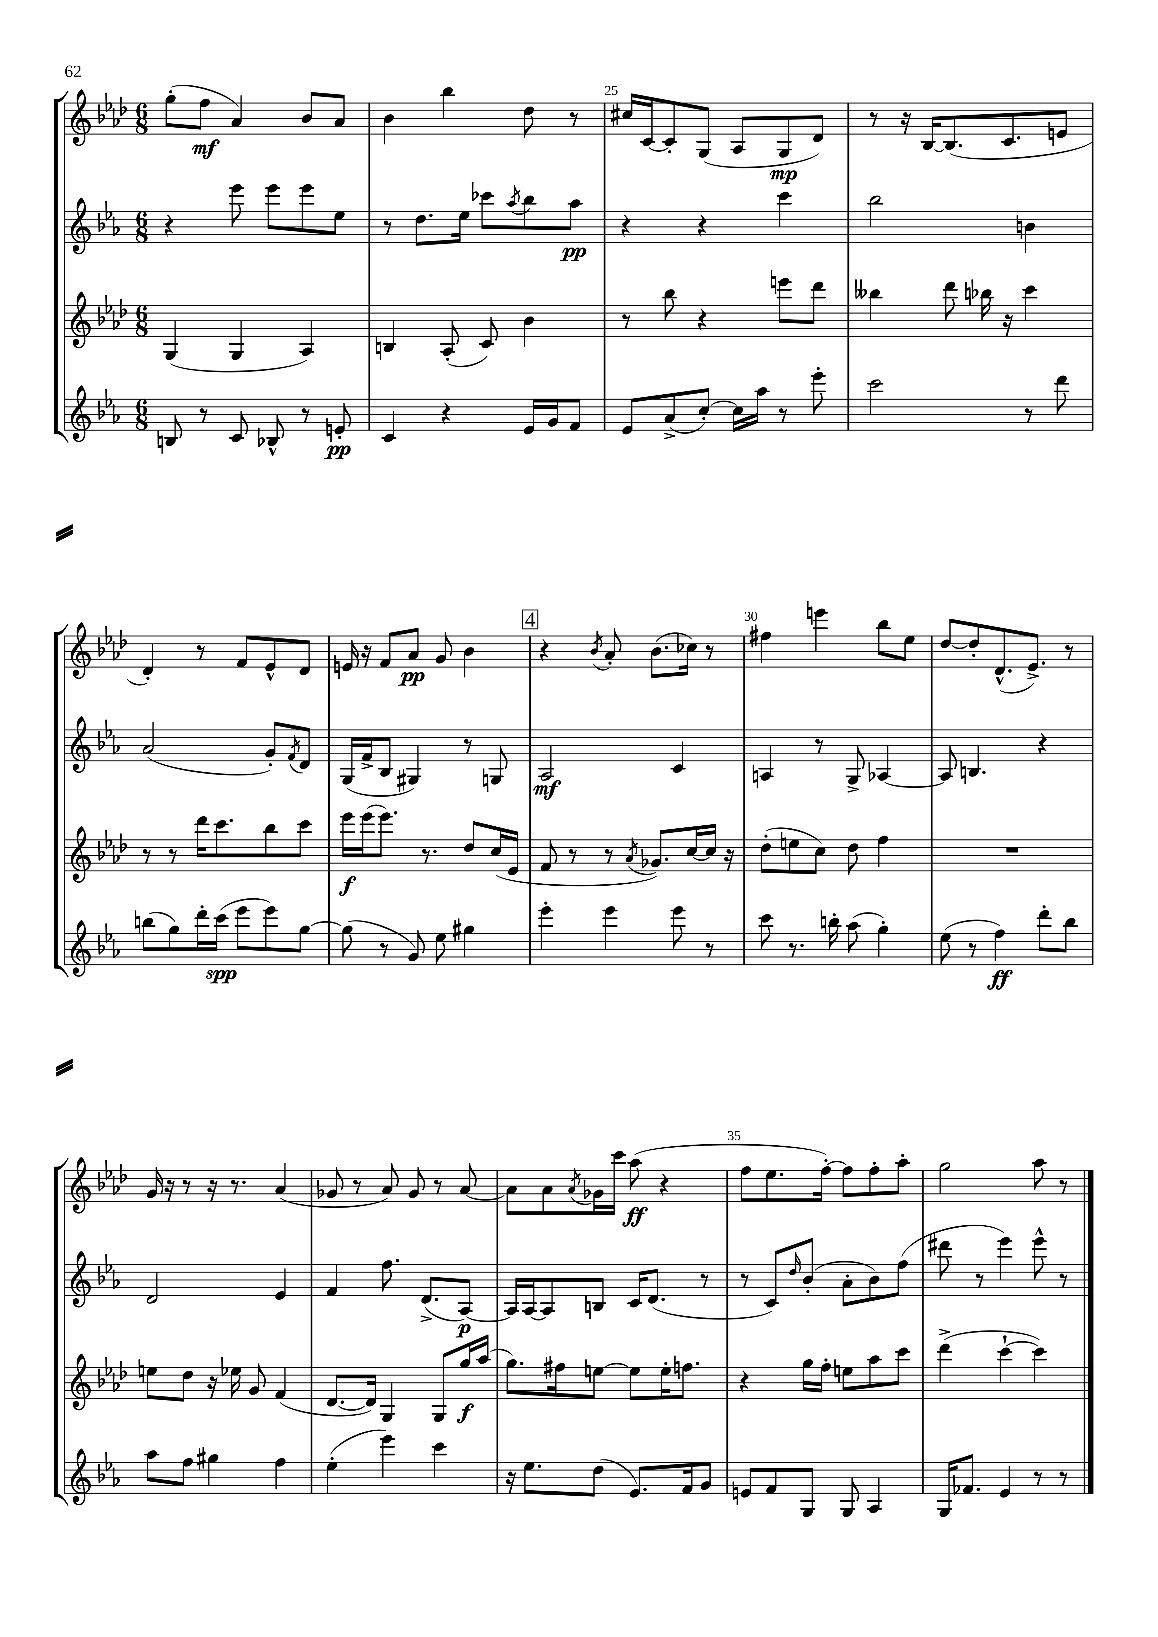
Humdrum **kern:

**kern	**kern	**kern	**kern
*staff4	*staff3	*staff2	*staff1
*clefG2	*clefG2	*clefG2	*clefG2
*k[b-e-a-]	*k[b-e-a-d-]	*k[b-e-a-]	*k[b-e-a-d-]
*M6/8	*M6/8	*M6/8	*M6/8
8B/	(4G/	4r	(8gg'\L
8r	.	.	8ff\J
8c/	4G/	8eee-\	4a-/)
8B-^^/	.	8eee-\L	.
8r	4A-/)	8eee-\	8b-/L
8e'/	.	8ee-\J	8a-/J
=	=	=	=
4c/	4B/	8r	4b-\
.	.	8.dd\L	.
4r	(8A-'/	.	4bb-\
.	.	16ee-\Jk	.
.	8c/)	8ccc-\L	.
.	.	8qaa-/	.
16e-/LL	4b-\	8bb-\	8dd-\
16g/J	.	.	.
8f/J	.	8aa-\J	8r
=	=	=	=
8e-/L	8r	4r	16cc#/LL
.	.	.	[16c/J
(8a-^/	8bb-\	.	8c'/]
[8cc'/J)	4r	4r	(8G/J
16cc\]LL	.	.	8A-/L
16aa-\JJ	.	.	.
8r	8eee\L	4ccc\	8G/
8eee-'\	8ddd-\J	.	8d-/J)
=	=	=	=
2ccc\	4bb--\	2bb-\	8r
.	.	.	16r
.	.	.	[16B-/LK
.	8ddd-\	.	(8.B-/]
.	16bb-\	.	.
.	16r	.	8.c/
8r	4ccc\	4b\	.
8ddd\	.	.	8e/J
=	=	=	=
(8bb\L	8r	(2a-/	4d-'/)
8gg\)	8r	.	.
16ddd'\L	16ddd-\LK	.	8r
(16ccc\JJ	8.ccc\	.	.
8eee-\L	.	.	8f/L
8eee-\)	8bb-\	8g'/L)	8e-^^/
.	.	8qf/	.
[8gg\J	8ccc\J	8d/J	8d-/J
=	=	=	=
(8gg\]	16eee-\LL	(16G/LL	16e/
.	(16eee-\J	16f^/J	16r
8r	8.eee-\J)	8B-/J	8f/L
8g/)	.	4G#/)	8a-/J
.	8.r	.	.
8ee-\	.	.	8g/
4gg#\	8dd-/L	8r	4b-\
.	(16cc/L	8G/	.
.	16e-/JJ	.	.
=	=	=	=
4eee-'\	8f/	2A-/	4r
.	8r	.	.
.	.	.	8qb-/
4eee-\	8r	.	8a-'/
.	8qa-/	.	.
.	8.g-/L)	.	(8.b-\L
8eee-\	.	4c/	.
.	[16cc/L	.	16cc-\Jk)
8r	16cc/]JJ	.	8r
.	16r	.	.
=	=	=	=
8ccc\	(8dd-'\L	4A/	4ff#\
8.r	8ee\	.	.
.	8cc\J)	8r	4eee\
16bb'\	.	.	.
(8aa-\	8dd-\	8G^/	.
4gg'\)	4ff\	[4A-/	8bb-\L
.	.	.	8ee-\J
=	=	=	=
(8ee-\	2.r	8A-/]	[8dd-/L
8r	.	4.B/	8dd-'/]
4ff\)	.	.	(8.d-^^/
.	.	.	8.e-^/J)
8ddd'\L	.	4r	.
8bb-\J	.	.	8r
=	=	=	=
8aa-\L	8ee\L	2d/	16g/
.	.	.	16r
8ff\J	8dd-\J	.	8r
4gg#\	16r	.	16r
.	16ee-\	.	8.r
.	8g/	.	.
4ff\	(4f/	4e-/	(4a-/
=	=	=	=
(4ee-'\	[8.d-/L	4f/	8g-/
.	.	.	8r
.	16d-/]Jk)	.	.
4eee-\)	4G/	8.ff\	8a-/)
.	.	.	8g-/
.	.	(8.d^/L	.
4ccc\	8G/L	.	8r
.	16gg/L	[8A-/J)	[8a-/
.	(16aa-/JJ	.	.
=	=	=	=
16r	8.gg\L)	16A-/]LL	8a-\]L
8.ee-\L	.	[16A-/J	.
.	.	8A-/]	8a-\
.	16ff#\k	.	.
.	.	.	8qa-/
(8dd\J	[8ee\J	8B/J	16g-\L
.	.	.	16ccc\JJ
8.e-/L)	8ee\]L	16c/LK	(8aa-\
.	.	(8.d/J	.
.	16ee'\K	.	4r
16f/k	8.ff\J	.	.
8g/J	.	8r	.
=	=	=	=
8e/L	4r	8r	8ff\L
8f/	.	8c/L)	8.ee-\
.	.	16qqdd/	.
8G/J	16gg\LL	(8b-'/J	.
.	16ff'\JJ	.	[16ff'\Jk)
8G/	8ee\L	8a-'\L	8ff\]L
4A-/	8aa-\	8b-\)	8ff'\
.	8ccc\J	(8ff\J	8aa-'\J
=	=	=	=
16G/LK	(4ddd-^\	8ddd#\	2gg\
8.f-/J	.	.	.
.	.	8r	.
4e-/	[4ccc`\	4eee-\)	.
8r	4ccc\])	8eee-^^\	8aa-\
8r	.	8r	8r
==	==	==	==
*-	*-	*-	*-
